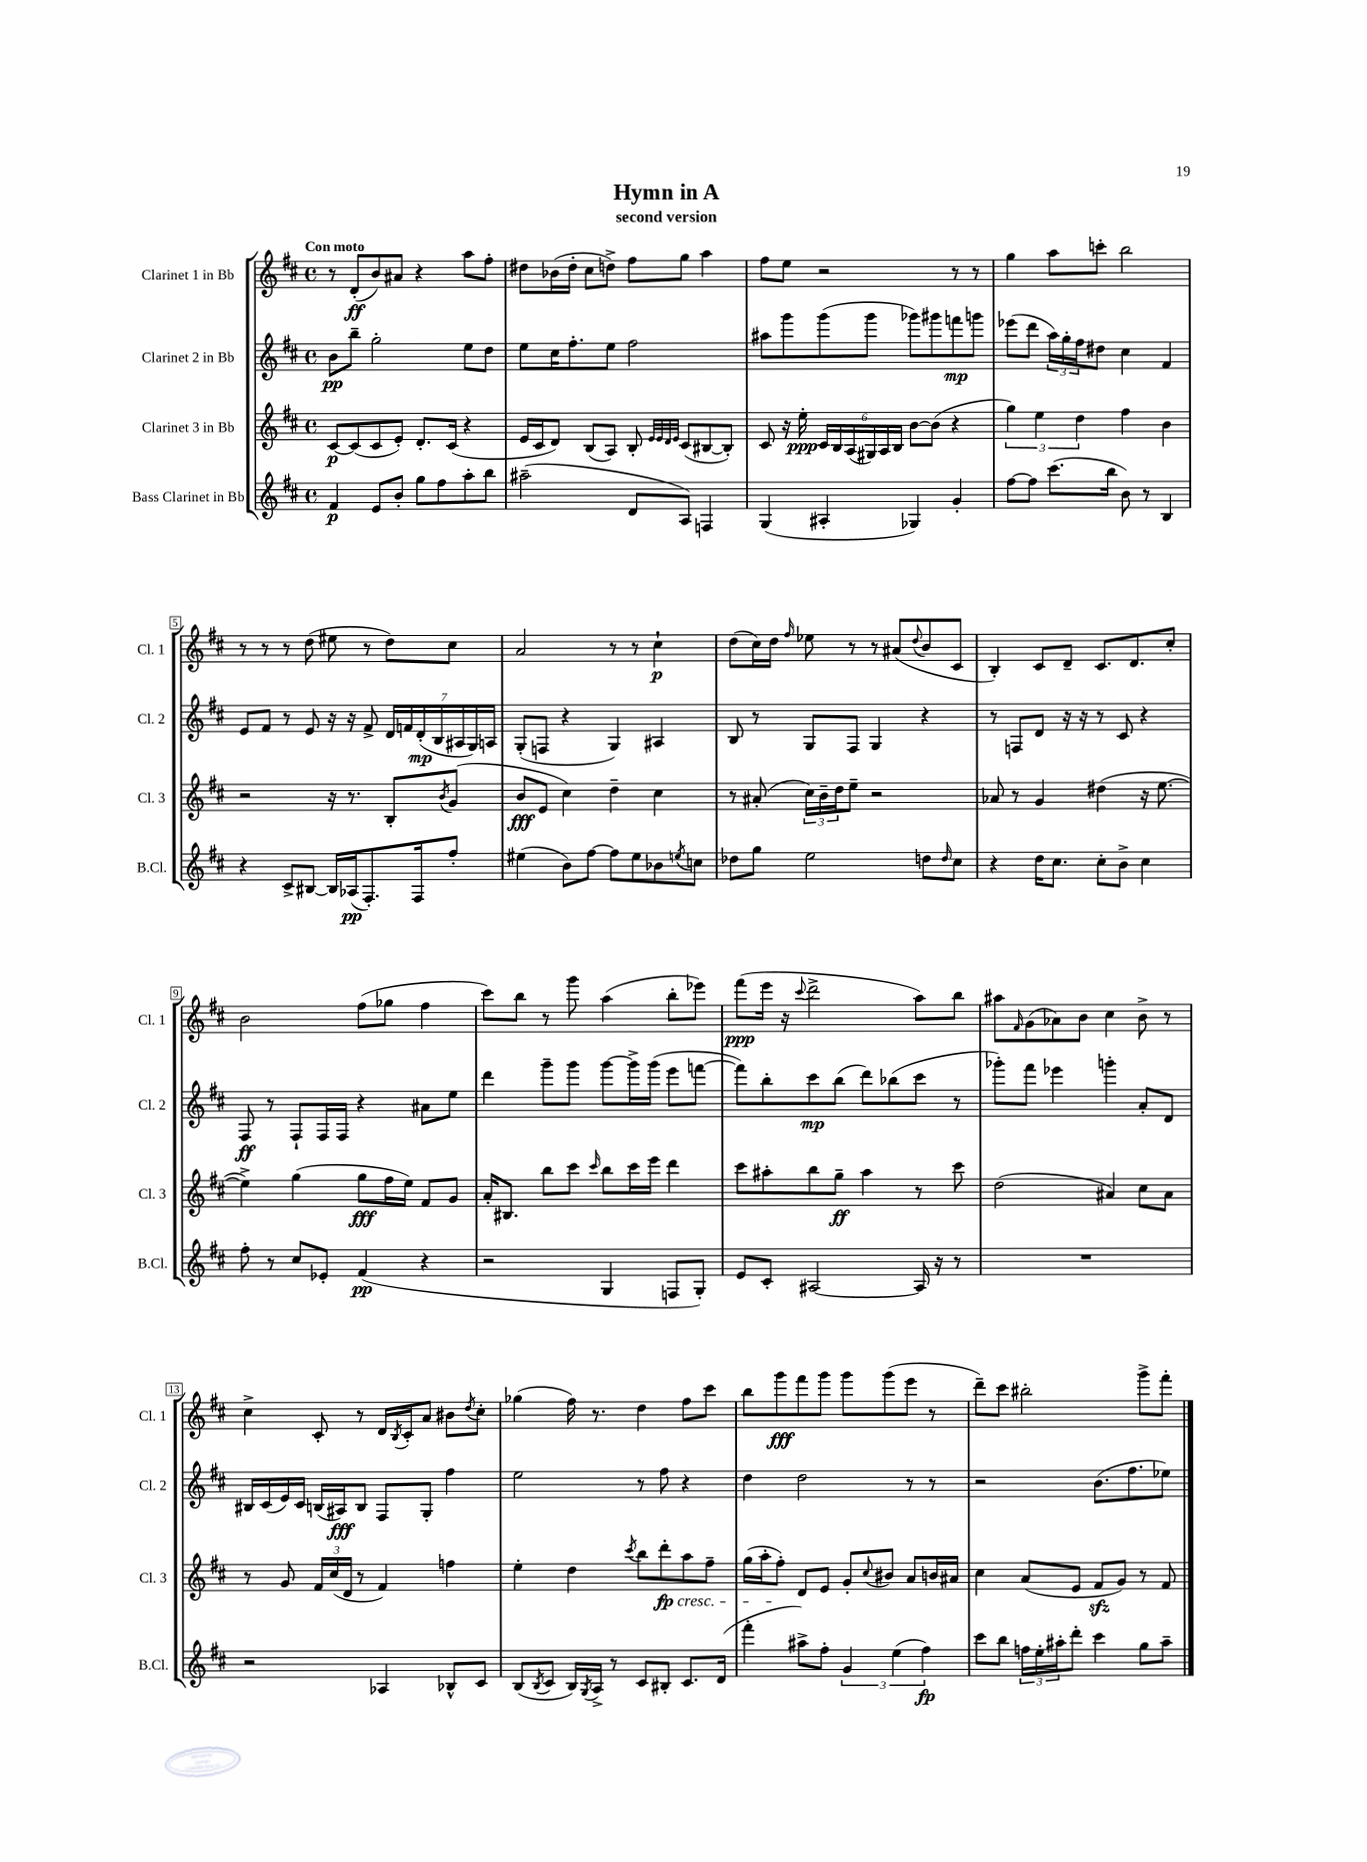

**kern	**kern	**kern	**kern
*staff4	*staff3	*staff2	*staff1
*clefG2	*clefG2	*clefG2	*clefG2
*k[f#c#]	*k[f#c#]	*k[f#c#]	*k[f#c#]
*M4/4	*M4/4	*M4/4	*M4/4
*met(c)	*met(c)	*met(c)	*met(c)
4f#	[8c#	8b	8r
.	(8c#]	8bb~	(8d'
8e	8c#	2gg'	8b)
8b'	8e')	.	8a#
8gg	8.d'	.	4r
8ff#	.	.	.
.	(16c#	.	.
8aa'	4r	8ee	8aa
8bb	.	8dd	8ff#'
=	=	=	=
(2aa#~	16e	8ee	8dd#
.	16c#	.	.
.	8d)	16cc#	(16b-
.	.	8.ff#'	16dd#'
.	(8B	.	8cc#
.	8A)	8ee	8dd^)
8d	8B'	2ff#	8ff#
.	32qqe	.	.
.	32qqe	.	.
.	32qqd	.	.
.	32qqe	.	.
8A)	(8c#	.	8gg
4F	[8B#	.	4aa
.	8B#'])	.	.
=	=	=	=
(4G	8c#	8aa#	8ff#
.	16r	8ggg	8ee
.	16ee'	.	.
4A#'	24c#	(8ggg	2r
.	24B	.	.
.	(24A	.	.
.	24G#)	8ggg	.
.	24A	.	.
.	24B	.	.
4G-)	[8b	8ggg-)	.
.	(8b]	8ggg#	.
4g'	4r	8fff	8r
.	.	8ggg	8r
=	=	=	=
[8ff#	6gg)	(8eee-	4gg
8ff#]	.	8ddd	.
.	6ee	.	.
(8.ccc#	.	24aa)	8aa
.	.	24gg'	.
.	6dd	24ff#	.
.	.	8dd#	8ccc'
16bb	.	.	.
8b)	4ff#	4cc#	2bb
8r	.	.	.
4B	4b	4f#	.
=	=	=	=
4r	2r	8e	8r
.	.	8f#	8r
8c#^	.	8r	8r
[8B#	.	8e	(8dd
16B#]	16r	16r	8ee#
(16A-	8.r	16r	.
8.F#')	.	8f#^	8r
.	8B'	28d	8dd)
.	.	28f	.
16F#	.	.	.
.	.	(28d'	.
.	.	28B	.
.	8qb	.	.
8ff#'	(8g	.	8cc#
.	.	28A#	.
.	.	28G)	.
.	.	28A	.
=	=	=	=
(4ee#	8b	(8G'	2a
.	8e	8F	.
8b)	4cc#)	4r	.
[8ff#	.	.	.
8ff#]	4dd~	4G)	8r
8ee#	.	.	8r
8b-	4cc#	4A#	4cc#`
8qee	.	.	.
8cc	.	.	.
=	=	=	=
8dd-	8r	8B	(8dd
8gg	(8a#'	8r	16cc#)
.	.	.	16dd
.	.	.	16qqff#
2ee	24cc#)	8G	8ee-
.	24b~	.	.
.	24dd	.	.
.	8ee~	8F#	8r
.	2r	4G	8r
.	.	.	(8a#
.	.	.	8qqdd
8dd	.	4r	8b
16qqdd	.	.	.
8cc#	.	.	8c#
=	=	=	=
4r	8a-	8r	4B')
.	8r	8F	.
16dd	4g	8d	8c#
8.cc#	.	.	.
.	.	16r	8d~
.	.	16r	.
8cc#'	(4dd#	8r	8.c#
8b^	.	8c#	.
.	.	.	8.d
4cc#	16r	4r	.
.	[8.ee	.	.
.	.	.	8cc#'
=	=	=	=
8ff#'	4ee^])	8F#	2b
8r	.	8r	.
8cc#	(4gg	8F#`	.
8e-'	.	16F#	.
.	.	16F#	.
(4f#	8gg	4r	(8ff#
.	16ff#	.	8gg-
.	16ee)	.	.
4r	8f#	8a#	4ff#
.	8g	8ee	.
=	=	=	=
2r	16a'	4ddd	8ccc#)
.	8.B#	.	.
.	.	.	8bb
.	8bb	8ggg~	8r
.	8ccc#	8ggg	8ggg
.	16qqccc#	.	.
4G	8bb	[8ggg	(4aa
.	16ccc#	16ggg^]	.
.	16eee	(16ggg	.
8F	4ddd	8eee	8bb'
8G')	.	[8fff	8eee-)
=	=	=	=
8e	8ccc#	8fff])	(8fff#
8c#'	8aa#'	8bb'	16eee
.	.	.	16r
.	.	.	8qqccc#
[2A#	8bb	8ccc#	2ddd^
.	8gg~	(8bb	.
.	4aa#	8ddd)	.
.	.	(8bb-	.
16A#]	8r	8ccc#	8aa)
16r	.	.	.
8r	8ccc#	8r	8bb
=	=	=	=
1r	(2dd	8ggg-')	8aa#
.	.	.	16qqf#
.	.	8fff#	(8g
.	.	4eee-	8a-)
.	.	.	8b
.	4a#)	4ggg'	4cc#
.	8cc#	8a'	8b^
.	8a#	8d	8r
=	=	=	=
2r	8r	16B#	4cc#^
.	.	(16c#	.
.	8g	16e)	.
.	.	16c#	.
.	24f#	(16B	8c#'
.	(24cc#	.	.
.	.	16A#)	.
.	24d	.	.
.	8r	8B	8r
4A-	4f#)	8F#	16d
.	.	.	8qB
.	.	.	16c#'
.	.	8G'	8a
8B-^^	4ff	4ff#	8b#
.	.	.	8qdd
8c#	.	.	8cc#'
=	=	=	=
(8B	4ee'	2ee	(4gg-
8qB	.	.	.
8c#	.	.	.
16B)	4dd	.	16ff#)
8qG	.	.	.
16A^	.	.	8.r
8r	.	.	.
.	8qccc#	.	.
8c#	8bb	8r	4dd
8B#'	8ddd'	8ff#	.
8.c#	8aa	4r	8ff#
.	8ff#~	.	8ccc#
(16d	.	.	.
=	=	=	=
4fff#'	(16gg	4dd	8bb
.	16aa'	.	.
.	8ff#')	.	8ggg
8aa#^)	8d	2dd	8fff#
8ff#'	8e	.	8ggg
6g	8g'	.	8ggg
.	8qqcc#	.	.
.	8b#	.	(8ggg
(6ee	.	.	.
.	8a	8r	8eee
6ff#)	.	.	.
.	16b	8r	8r
.	16a#	.	.
=	=	=	=
8ccc#	4cc#	2r	8ddd~)
8bb	.	.	8ccc#
24ff	(8a	.	2bb#'
24ee'	.	.	.
24aa#'	.	.	.
8ddd'	8e	.	.
4ccc#	8f#	(8.b	.
.	8g)	.	.
.	.	8.ff#	.
8gg	8r	.	8ggg^
8aa#~	8f#	8ee-)	8fff#'
==	==	==	==
*-	*-	*-	*-
